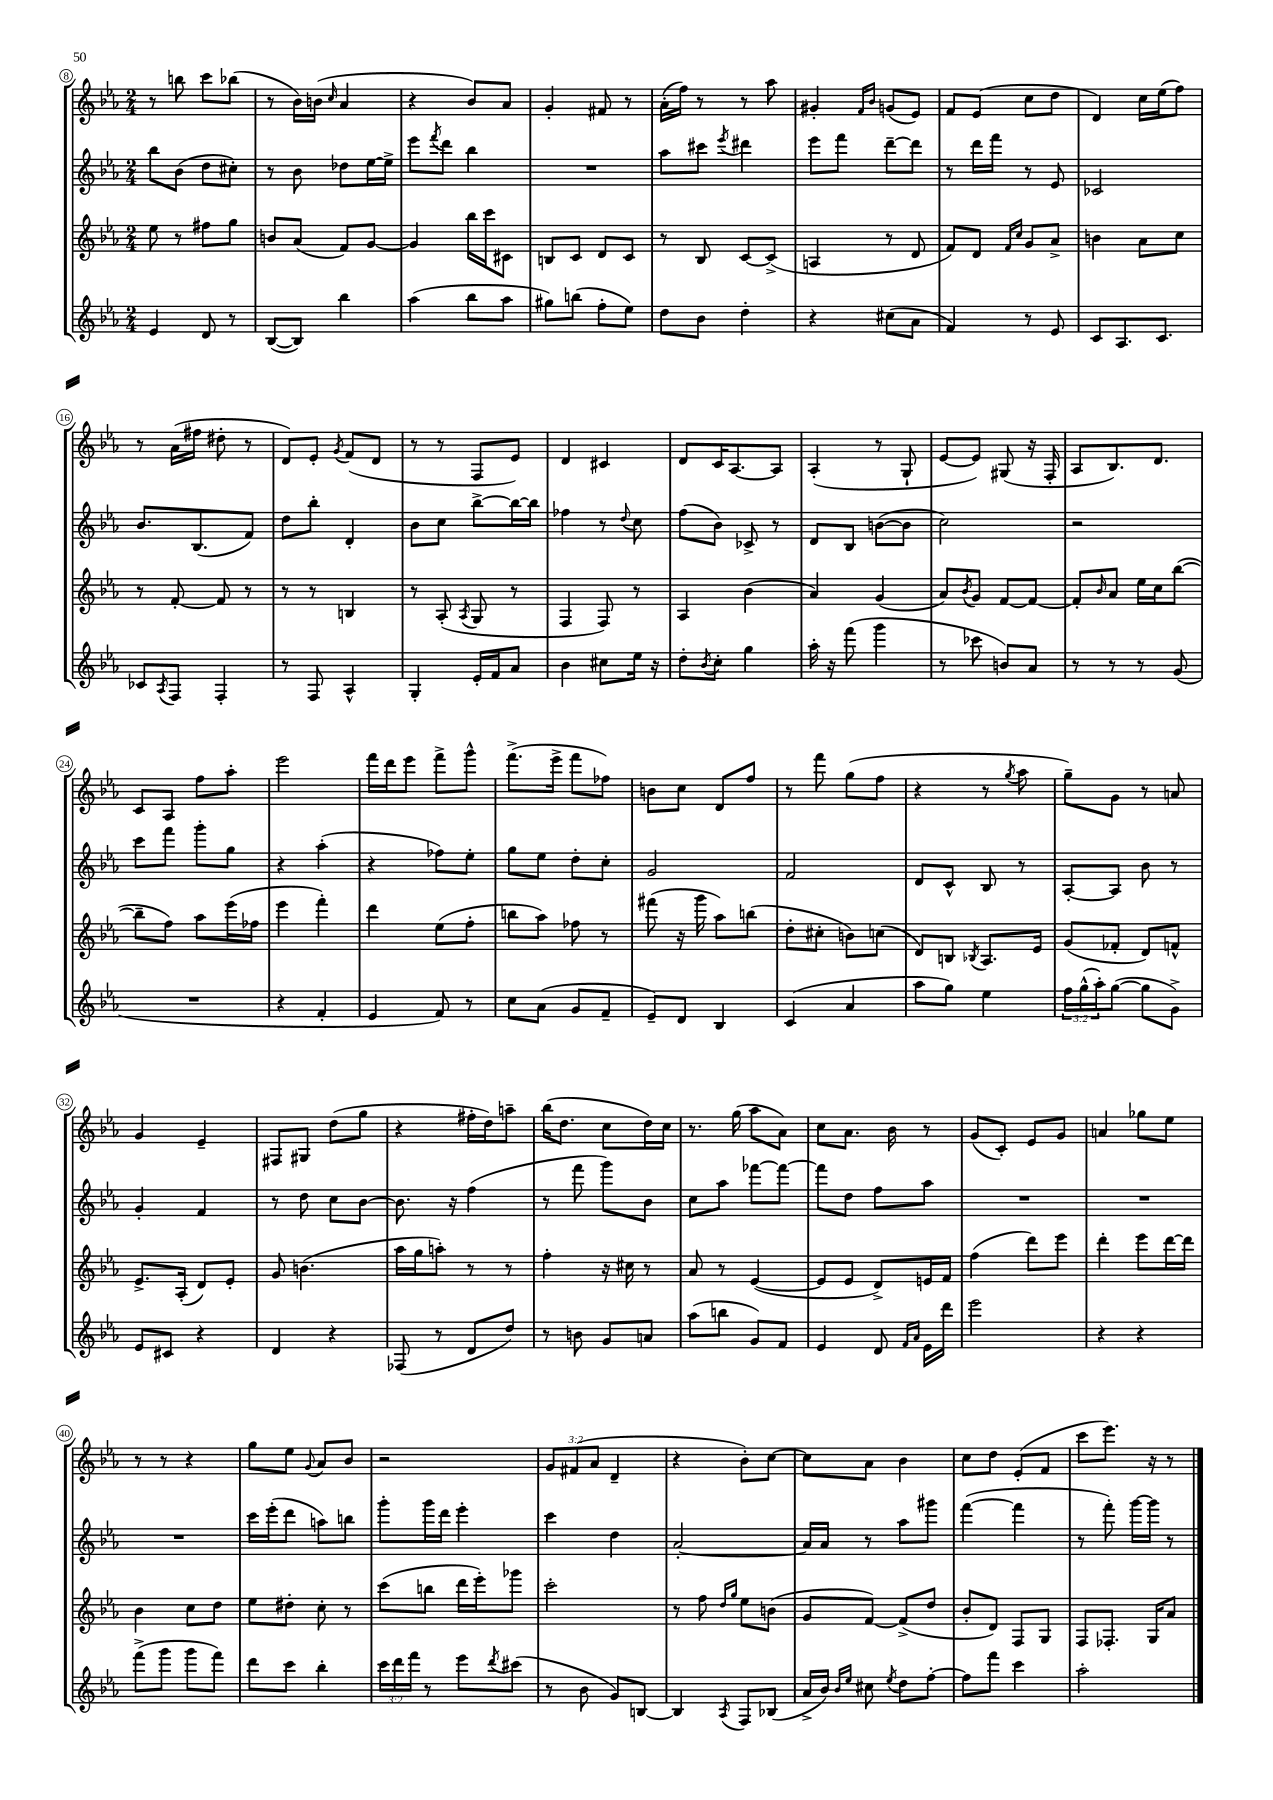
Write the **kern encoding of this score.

**kern	**kern	**kern	**kern
*staff4	*staff3	*staff2	*staff1
*clefG2	*clefG2	*clefG2	*clefG2
*k[b-e-a-]	*k[b-e-a-]	*k[b-e-a-]	*k[b-e-a-]
*M2/4	*M2/4	*M2/4	*M2/4
4e-	8ee-	8bb-	8r
.	8r	(8b-	8bb
8d	8ff#	8dd	8ccc
8r	8gg	8cc#')	(8bb-
=	=	=	=
([8B-	8b	8r	8r
8B-])	(8a-	8b-	16b-)
.	.	.	(16b
.	.	.	16qqcc
4bb-	8f)	8dd-	4a-
.	[8g	[16ee-	.
.	.	16ee-^]	.
=	=	=	=
(4aa-	4g]	8eee-	4r
.	.	8qfff	.
.	.	8ddd	.
8bb-	16bb-	4bb-	8b-)
.	16ccc	.	.
8aa-	8c#	.	8a-
=	=	=	=
8gg#)	8B	2r	4g'
(8bb	8c	.	.
8ff'	8d	.	8f#
8ee-)	8c	.	8r
=	=	=	=
8dd	8r	8aa-	(16a-'
.	.	.	16ff)
8b-	8B-	8ccc#	8r
.	.	8qeee-	.
4dd'	[8c	4ddd#	8r
.	(8c^]	.	8aa-
=	=	=	=
4r	4A	8eee-	4g#'
.	.	8fff	.
.	.	.	16qqf
.	.	.	16qqb-
(8cc#	8r	[8ddd~	(8g
8a-	8d	8ddd]	8e-)
=	=	=	=
4f)	8f)	8r	8f
.	8d	16ddd	(8e-
.	.	16fff	.
.	16qqf	.	.
.	16qqcc	.	.
8r	8g	8r	8cc
8e-	8a-^	8e-	8dd
=	=	=	=
8c	4b	2c-	4d)
8.A-	.	.	.
.	8a-	.	16cc
8.c	.	.	(16ee-
.	8cc	.	8ff)
=	=	=	=
8c-	8r	8.b-	8r
8qA-	.	.	.
8F	[8f'	.	(16a-
.	.	(8.B-	16ff#
4F'	8f]	.	8dd#'
.	8r	8f)	8r
=	=	=	=
8r	8r	8dd	8d)
8F	8r	8bb-'	8e-'
.	.	.	8qg
4A-^^	4B	4d'	(8f
.	.	.	8d
=	=	=	=
4G'	8r	8b-	8r
.	(8A-'	8cc	8r
.	8qA-	.	.
16e-'	8G	[8bb-^	8F
16f	.	.	.
8a-	8r	16bb-_	8e-)
.	.	16bb-]	.
=	=	=	=
4b-	4F	4ff-	4d
8cc#	8F)	8r	4c#
.	.	8qqdd	.
16ee-	8r	8cc	.
16r	.	.	.
=	=	=	=
8dd'	4A-	(8ff	8d
8qb-	.	.	.
8cc'	.	8b-)	16c
.	.	.	[8.A-
4gg	(4b-	8c-^	.
.	.	8r	8A-]
=	=	=	=
16aa-'	4a-)	8d	(4A-'
16r	.	.	.
(8fff	.	8B-	.
4ggg	(4g	([8b	8r
.	.	8b]	8G`
=	=	=	=
8r	8a-)	2cc)	[8e-
.	8qb-	.	.
8ccc-	8g	.	8e-])
8b)	[8f	.	(8G#
8a-	8f_	.	16r
.	.	.	16F'
=	=	=	=
8r	8f']	2r	8A-
.	16qqb-	.	.
8r	8a-	.	8.B-)
8r	16ee-	.	.
.	16cc	.	8.d
(8g	([8bb-	.	.
=	=	=	=
2r	8bb-~]	8ccc	8c
.	8ff)	8fff	8A-
.	8aa-	8ggg'	8ff
.	(16eee-	8gg	8aa-'
.	16ff-	.	.
=	=	=	=
4r	4eee-	4r	2eee-
4f'	4fff')	(4aa-'	.
=	=	=	=
4e-	4ddd	4r	16fff
.	.	.	16ddd
.	.	.	8eee-
8f)	(8ee-	8ff-)	8fff^
8r	8ff'	8ee-'	8ggg^^
=	=	=	=
8cc	8bb	8gg	(8.fff^
(8a-	8aa-)	8ee-	.
.	.	.	16eee-^
8g	8ff-	8dd'	8fff
8f~	8r	8cc'	8ff-)
=	=	=	=
8e-~)	(8fff#	2g	8b
8d	16r	.	8cc
.	16ggg	.	.
4B-	8aa-)	.	8d
.	(8bb	.	8ff
=	=	=	=
(4c	8dd'	2f	8r
.	8cc#'	.	8fff
4a-	8b)	.	(8gg
.	(8cc	.	8ff
=	=	=	=
8aa-	8d)	8d	4r
8gg)	8B	8c^^	.
.	8qB-	.	.
4ee-	8.A-	8B-	8r
.	.	.	8qgg
.	.	8r	8aa-
.	16e-	.	.
=	=	=	=
24ff	(8g	[8A-'	8gg~)
(24gg^^	.	.	.
24aa-')	.	.	.
([8gg	8f-'	8A-]	8g
8gg]	8d)	8b-	8r
8g^)	8f^^	8r	8a
=	=	=	=
8e-	8.e-^	4g'	4g
8c#	.	.	.
.	(16A-'	.	.
4r	8d)	4f	4e-~
.	8e-'	.	.
=	=	=	=
4d	8g	8r	8F#
.	(4.b	8dd	8G#
4r	.	8cc	(8dd
.	.	[8b-	8gg
=	=	=	=
(8F-	16aa-	8.b-]	4r
.	16gg	.	.
8r	8aa')	.	.
.	.	16r	.
8d	8r	(4ff	16ff#'
.	.	.	16dd)
8dd)	8r	.	8aa~
=	=	=	=
8r	4ff'	8r	(16bb-
.	.	.	8.dd
8b	.	8fff	.
8g	16r	8ggg)	8cc
.	16cc#	.	.
8a	8r	8b-	16dd)
.	.	.	16cc
=	=	=	=
(8aa-	8a-	8cc	8.r
8bb	8r	8aa-	.
.	.	.	(16gg
8g)	([4e-	[8fff-	8aa-
8f	.	8fff-_	8a-)
=	=	=	=
4e-	8e-]	8fff-]	8cc
.	8e-	8dd	8.a-
8d	8d^)	8ff	.
.	.	.	16b-
16qqf	.	.	.
16qqa-	.	.	.
16e-	16e	8aa-	8r
16ddd	16f	.	.
=	=	=	=
2eee-	(4ff	2r	(8g
.	.	.	8c')
.	8ddd)	.	8e-
.	8eee-	.	8g
=	=	=	=
4r	4ddd'	2r	4a
4r	8eee-	.	8gg-
.	[16ddd	.	8ee-
.	16ddd]	.	.
=	=	=	=
(8fff^	4b-	2r	8r
8ggg	.	.	8r
8ggg	8cc	.	4r
8fff)	8dd	.	.
=	=	=	=
8ddd	8ee-	16ccc	8gg
.	.	(16eee-'	.
8ccc	8dd#'	8ddd	8ee-
.	.	.	8qqg
4bb-'	8cc'	8aa)	8a-
.	8r	8bb	8b-
=	=	=	=
24ccc	(8ccc	8ggg'	2r
24ddd	.	.	.
24fff	.	.	.
8r	8bb	16ggg	.
.	.	16ddd	.
8eee-	16ddd	4eee-'	.
.	16eee-')	.	.
8qddd	.	.	.
(8ccc#	8ggg-	.	.
=	=	=	=
8r	2ccc'	4ccc	12g
.	.	.	(12f#
8b-	.	.	.
.	.	.	12a-
8g)	.	4dd	4d~
[8B	.	.	.
=	=	=	=
4B]	8r	[2a-'	4r
.	8ff	.	.
.	16qqdd	.	.
8qA-	16qqgg	.	.
8F	8ee-	.	8b-')
(8B-	(8b	.	[8cc
=	=	=	=
16a-^	8g	16a-]	8cc]
16b-)	.	16a-	.
16qqb-	.	.	.
16qqee-	.	.	.
8cc#	[8f)	8r	8a-
8qee-	.	.	.
8dd	(8f^]	8aa-	4b-
[8ff'	8dd	8ggg#	.
=	=	=	=
8ff]	8b-'	([4fff	8cc
8fff	8d)	.	8dd
4ccc	8F	4fff]	(8e-'
.	8G	.	8f
=	=	=	=
2aa-'	8F	8r	8ccc
.	8.F-'	8fff')	8.eee-)
.	.	[16ggg	.
.	16G	16ggg]	16r
.	8a-	8r	8r
==	==	==	==
*-	*-	*-	*-
